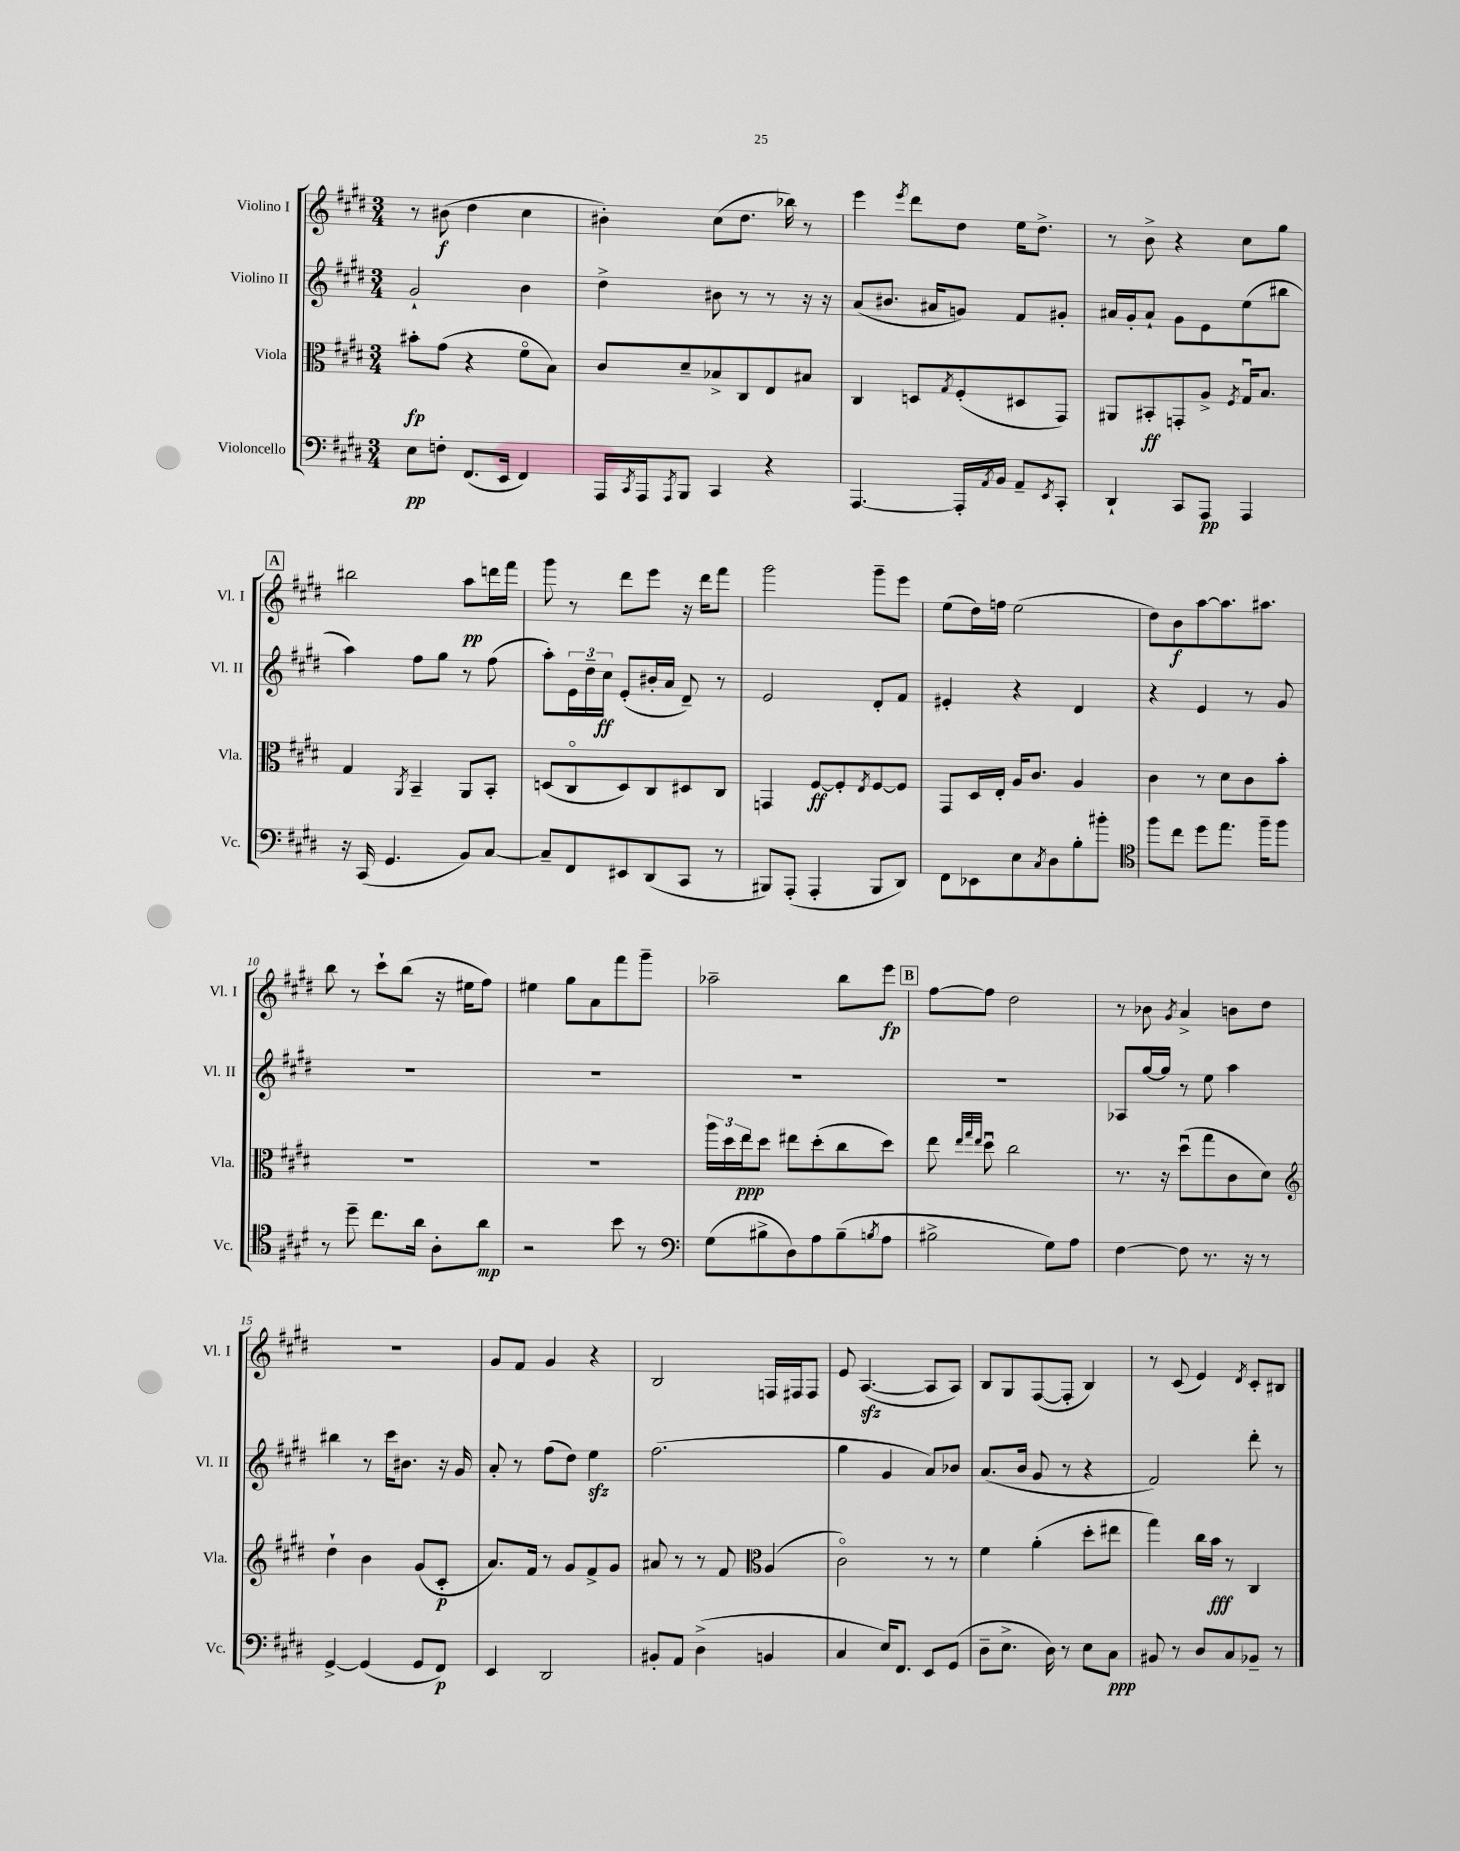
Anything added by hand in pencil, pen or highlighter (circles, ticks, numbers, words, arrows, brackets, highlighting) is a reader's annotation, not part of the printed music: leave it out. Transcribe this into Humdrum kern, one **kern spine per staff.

**kern	**kern	**kern	**kern
*staff4	*staff3	*staff2	*staff1
*clefF4	*clefC3	*clefG2	*clefG2
*k[f#c#g#d#]	*k[f#c#g#d#]	*k[f#c#g#d#]	*k[f#c#g#d#]
*M3/4	*M3/4	*M3/4	*M3/4
8E	8b#'	2g#`	8r
8F'	(8g#	.	(8b#
(8.FF#	4r	.	4dd#
16EE	.	.	.
4FF#)	8f#o	4b	4cc#
.	8B)	.	.
=	=	=	=
16AAA	8c#	4dd#^	4b#')
8qCC#	.	.	.
16AAA	.	.	.
8qAAA	.	.	.
8BBB	8d#~	.	.
4CC#	8B-^	8b#	(8cc#
.	8C#	8r	8.dd#
4r	8E	8r	.
.	.	.	16bb-)
.	8B#	16r	8r
.	.	16r	.
=	=	=	=
[4.AAA	4C#	(8a	4eee
.	.	8.b#	.
.	.	.	8qeee
.	8D	.	8ddd#
.	.	16a#	.
.	8qG#	.	.
16AAA']	(8F#'	8g)	8dd#
8qAA	.	.	.
16BB	.	.	.
8AA~	8D#	8f#	16ee
.	.	.	8.dd#^
8qEE	.	.	.
8CC#'	8GG#)	8g#'	.
=	=	=	=
4DD#`	8AA#	16a#	8r
.	.	16g#'	.
.	8BB#'	8a#`	8b^
8CC#	8GG'	8g#	4r
8AAA	8A^	8e	.
.	8qF#	.	.
4AAA	16G#u	(8ee	8cc#
.	8.B	.	.
.	.	8bb#	8gg#
=	=	=	=
16r	4G#	4aa)	2bb#
(16CC#	.	.	.
4.GG#	.	.	.
.	8qAA	.	.
.	4BB~	8ff#	.
.	.	8gg#	.
8BB)	8AA	8r	8aa
[8C#	8BB'	(8ff#	16ddd
.	.	.	16fff#
=	=	=	=
8C#~]	(8D	8aa')	8ggg#
8FF#	8C#o	24e	8r
.	.	24dd#~	.
.	.	24cc#	.
8EE#	8D)	(8e'	8ddd#
(8DD#	8C#	16b#'	8eee
.	.	16a	.
8CC#	8D#	8d#~)	16r
.	.	.	16ddd#
8r	8C#	8r	8fff#
=	=	=	=
8BBB#)	4GG	2e	2ggg#
(8AAA'	.	.	.
4AAA'	[8F#	.	.
.	8F#']	.	.
.	8qE	.	.
8BBB#	[8F#	8d#'	8ggg#~
8DD#)	8F#]	8f#	8eee
=	=	=	=
8FF#	8GG#	4e#'	(8ee
8EE-	16D#	.	16dd#)
.	16E'	.	16ff
8E	16A	4r	(2ee
.	8.c#	.	.
8qC#	.	.	.
8D#	.	.	.
8B'	4A	4d#	.
8b#'	.	.	.
=	=	=	=
*clefC4	*	*	*
8ff#	4c#	4r	8dd#)
8cc#	.	.	8b
8dd#	8r	4e	[8aa
8.ee	8d#	.	8.aa]
.	8c#	8r	.
16ff#~	.	.	8.aa#
8ff#	8b'	8g#	.
=	=	=	=
8r	2.r	2.r	8bb
8dd#~	.	.	8r
8.cc#	.	.	8ccc#`
.	.	.	(8bb
16a	.	.	.
8A'	.	.	16r
.	.	.	16ee#
8a	.	.	8ff#)
=	=	=	=
2r	2.r	2.r	4ee#
.	.	.	8gg#
.	.	.	8a
8b	.	.	8fff#
8r	.	.	8ggg#~
=	=	=	=
*clefF4	*	*	*
(8G#	24aa	2.r	2aa-~
.	24dd#	.	.
.	24ee	.	.
8B#^	8dd#	.	.
8D#)	8ee#	.	.
8A	(8dd#'	.	.
(8B#~	8cc#	.	8bb
8qB	.	.	.
8A	8dd#)	.	8eee
=	=	=	=
2B#^	8ee	2.r	[8ff#
.	32qqee	.	.
.	32qqgg#	.	.
.	32qqee	.	.
.	8dd#u	.	8ff#]
.	2cc#	.	2dd#
8G#)	.	.	.
8A	.	.	.
=	=	=	=
[4F#	8.r	8A-	8r
.	.	[16gg#	8b-
.	16r	16gg#]	.
.	.	.	8qg#
8F#]	(8dd#u	8r	4a^
8.r	8gg#	8ee	.
.	8c#	4aa	8b
16r	.	.	.
8r	8d#)	.	8dd#
=	=	=	=
*	*clefG2	*	*
[4GG#^	4dd#`	4bb#	2.r
(4GG#]	4b	8r	.
.	.	16ccc#	.
.	.	8.b#	.
8GG#	(8g#	.	.
8FF#)	8c#'	16r	.
.	.	16g#	.
=	=	=	=
4EE	8.a)	8a'	8g#
.	.	8r	8f#
.	16f#	.	.
2DD#	8r	(8ff#	4g#
.	8g#	8dd#)	.
.	8f#^	4ee	4r
.	8g#	.	.
=	=	=	=
8BB#'	8a#	(2.ff#	2B
8AA	8r	.	.
(4D#^	8r	.	.
.	8f#	.	.
*	*clefC3	*	*
4BB	(4A	.	16F
.	.	.	16F#
.	.	.	8F#
=	=	=	=
4C#	2c#o)	4gg#	8e
.	.	.	([4.A
16E)	.	4g#	.
8.FF#	.	.	.
8EE	8r	8a)	8A]
(8GG#	8r	8b-	8A)
=	=	=	=
8D#~	4f#	(8.a	8B
8.E^	.	.	8G#
.	.	16b	.
.	(4a'	8g#	([8F#
16D#)	.	.	.
8r	.	8r	8F#']
8E	8dd#'	4r	4B)
8C#	8ee#	.	.
=	=	=	=
8BB#	4gg#)	2f#)	8r
8r	.	.	(8c#
8D#	16cc#	.	4e)
.	16b	.	.
8C#	8r	.	.
.	.	.	8qd#
8BB-~	4C#	8ddd#'	8c#'
8r	.	8r	8B#
==	==	==	==
*-	*-	*-	*-
